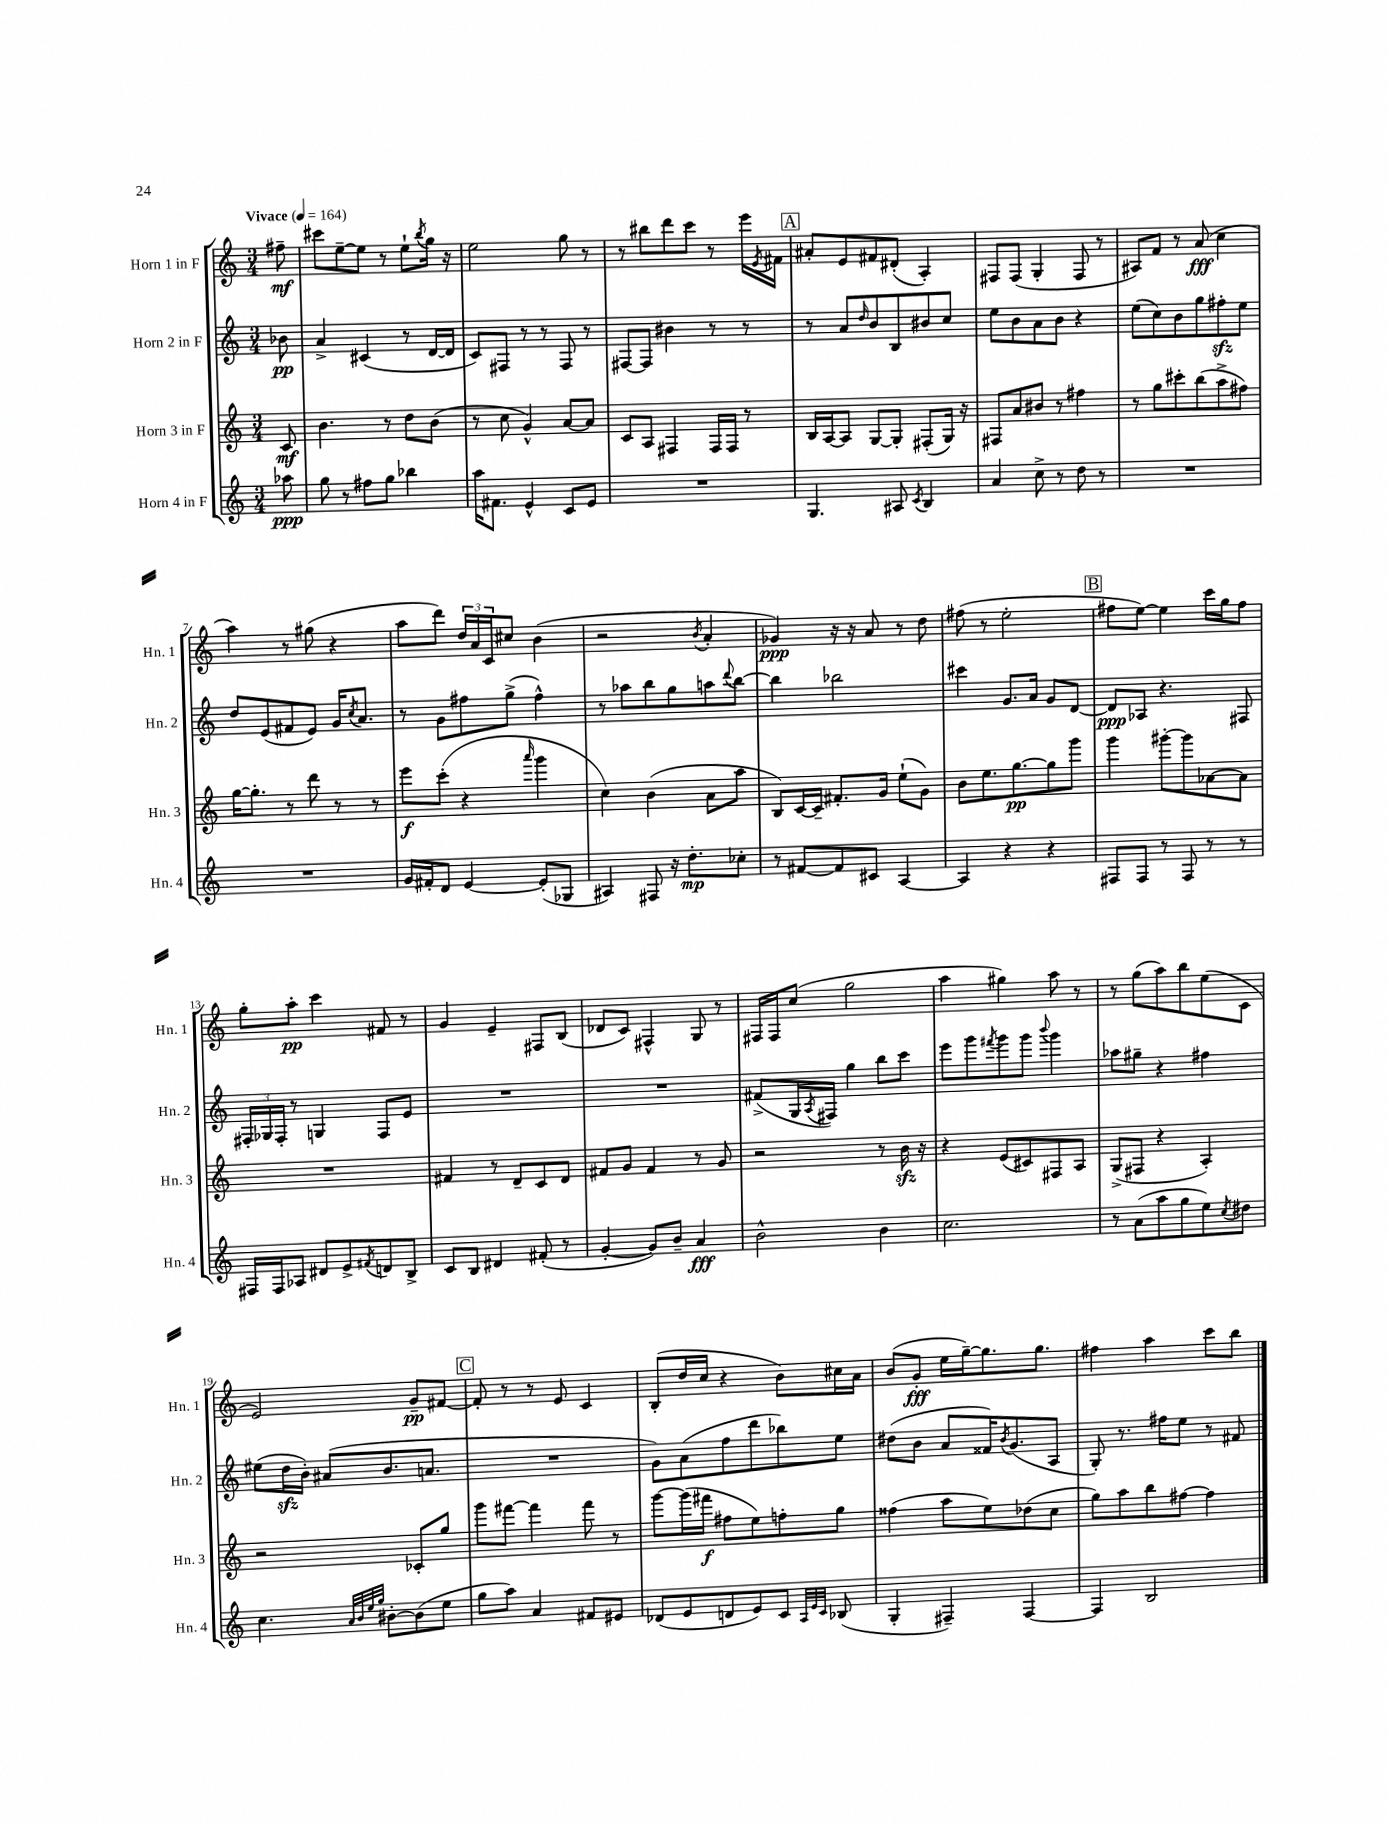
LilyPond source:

<<
\new StaffGroup <<
\new Staff = "s0" \with { instrumentName = "Horn 1 in F" shortInstrumentName = "Hn. 1" } {
    \clef treble \key c \major \numericTimeSignature \time 3/4 \partial 8 \tempo "Vivace" 4 = 164
    fis''8--\mf |
    cis'''8 e''8~-- e''8 r8 e''8-! \acciaccatura { b''8 } g''16 r16 |
    e''2 g''8 r8 |
    r8 bis''8 d'''8 c'''8 r8 e'''16 \acciaccatura { e'8 } fis'16 |
    \mark \markup { \box "A" } ais'8-. e'8 fis'8 dis'8-.( a4-.) |
    fis8 fis8( g4-. fis8 r8 |
    ais8) f'8 r8 a'8\fff( c''4 |
    a''4) r8 gis''8( r4 |
    a''8 d'''8) \tuplet 3/2 { d''16 a'16 c'16 } cis''8 b'4( |
    r2 \acciaccatura { b'8 } a'4-. |
    ges'4\ppp) r16 r16 a'8 r8 d''8 |
    fis''8( r8 e''2-. |
    \mark \markup { \box "B" } fis''8 e''8~) e''4 c'''16 g''16 fis''8 |
    g''8-. a''8-.\pp c'''4 fis'8 r8 |
    g'4 e'4-- fis8 b8( |
    des'8 c'8) fis4-^ g8 r8 |
    fis16 fis16 c''8( g''2 |
    a''4 gis''4) a''8 r8 |
    r8 g''8( a''8) b''8 e''8( c'8 |
    e'2) g'8--\pp fis'8~ |
    \mark \markup { \box "C" } fis'8-. r8 r8 e'8 c'4 |
    b8-.( d''16 c''16 r4 b'8) cis''16 a'16 |
    b'8( g'8-.\fff e''16 g''16~--) g''8. g''8. |
    fis''4 a''4 c'''8 b''8 \bar "|." |
}
\new Staff = "s1" \with { instrumentName = "Horn 2 in F" shortInstrumentName = "Hn. 2" } {
    \clef treble \key c \major \numericTimeSignature \time 3/4 \partial 8
    bes'8\pp |
    a'4-> cis'4( r8 d'16~ d'16 |
    c'8) fis8 r8 r8 fis8 r8 |
    fis8~ fis8 bis'4 r8 r8 |
    \mark \markup { \box "A" } r8 a'8 \grace { d''16 } b'8 b8 bis'8 c''8 |
    e''8 b'8 a'8 b'8 r4 |
    e''8( c''8) b'8 g''8 fis''8-.\sfz e''8 |
    d''8 e'8( fis'8 e'8) g'16 \acciaccatura { c''8 } a'8. |
    r8 g'8 fis''8 g''8->( fis''4-^) |
    r8 aes''8 b''8 g''8 a''8 \appoggiatura { d'''8 } b''8~ |
    b''4 bes''2 |
    cis'''4 g'8. a'16 g'8 d'8~ |
    \mark \markup { \box "B" } d'8\ppp aes8 r4. fis8 |
    \tuplet 3/2 { fis16-. ges16 fis16-. } r8 g4 fis8 e'8 |
    R2. |
    R2. |
    fis'8->( g16 \acciaccatura { a8 } fis16) g''4 b''8 c'''8 |
    e'''8 g'''8 \acciaccatura { fis'''8 } g'''8 g'''8 \appoggiatura { b'''8 } g'''4 |
    aes''8 gis''8-- r4 fis''4 |
    eis''8( d''16\sfz b'16-.) ais'8( b'8. a'8. |
    \mark \markup { \box "C" } R2. |
    g'8) a'8( f''8 d'''8 bes''8) e''8 |
    dis''8( b'8 a'8 fisis'16) \acciaccatura { b'8 } g'8.( a8 |
    g8-.) r8. fis''16 e''8 r8 fis'8 \bar "|." |
}
\new Staff = "s2" \with { instrumentName = "Horn 3 in F" shortInstrumentName = "Hn. 3" } {
    \clef treble \key c \major \numericTimeSignature \time 3/4 \partial 8
    c'8\mf |
    b'4. r8 d''8 b'8( |
    r8 c''8 g'4-^) a'8~ a'8 |
    c'8 a8 fis4 fis16 fis16 r8 |
    \mark \markup { \box "A" } b16 a16~ a8 g8~ g8-. fis8-.( g16) r16 |
    fis8 a'8 bis'8 r8 fis''4 |
    r8 g''8 cis'''8-. b''8( a''8-> fis''8) |
    g''16~ g''8.-. r8 d'''8 r8 r8 |
    e'''8\f c'''8-.( r4 \grace { a'''16 } g'''4 |
    c''4) b'4( a'8 a''8 |
    b8) c'16~ c'16-- fis'8.-. g'16 e''8-!( g'8) |
    b'8 e''8. g''8.~\pp g''8 g'''8 |
    \mark \markup { \box "B" } g'''4 gis'''8~-. gis'''8 aes'8~ aes'8 |
    R2. |
    fis'4 r8 d'8-- c'8 d'8 |
    fis'8 g'8 fis'4 r8 g'8 |
    r2 r8 b'16\sfz r16 |
    r4 e'8( cis'8) fis8 a8 |
    g8->( fis8 r4 a4-.) |
    r2 ces'8-. g''8 |
    \mark \markup { \box "C" } g'''8 fis'''8~ fis'''4 fis'''8 r8 |
    g'''8~ g'''16( fis'''16\f fis''8 e''8) f''8-. g''8 |
    fisis''4( a''8 e''8) des''8( c''8 |
    g''8) a''8 b''8 fis''8~ fis''4 \bar "|." |
}
\new Staff = "s3" \with { instrumentName = "Horn 4 in F" shortInstrumentName = "Hn. 4" } {
    \clef treble \key c \major \numericTimeSignature \time 3/4 \partial 8
    aes''8\ppp |
    g''8 r8 fis''8 g''8 bes''4 |
    a''16 fis'8. e'4-^ c'8 e'8 |
    R2. |
    \mark \markup { \box "A" } g4. ais8 \acciaccatura { c'8 } b4 |
    a'4 c''8-> r8 d''8 r8 |
    R2. |
    R2. |
    g'16 fis'16-. d'8 e'4~ e'8-.( ges8 |
    ais4) fis8 r16 d''8.-.\mp ces''8-. |
    r8 fis'8~ fis'8 cis'8 a4~ |
    a4 r4 r4 |
    \mark \markup { \box "B" } fis8 fis8 r8 fis8 r8 r8 |
    fis16 fis16 aes8 dis'8 e'8-> \acciaccatura { fis'8 } d'8 b8-> |
    c'8 b8 dis'4 fis'8-.( r8 |
    g'4~-. g'8) b'8-- a'4\fff |
    b'2-^ b'4 |
    c''2. |
    r8 a'8( a''8 g''8 e''8) \acciaccatura { c''8 } dis''8 |
    c''4. \grace { a'32 b'32 e''32 g''32 } bis'8~-. bis'8( e''8 |
    \mark \markup { \box "C" } g''8 a''8) a'4 fis'8 eis'8 |
    des'8( e'8 d'8 e'8) c'8 \grace { a32 e'32 c'32 } bes8( |
    g4-. fis4--) fis4~ |
    fis4 b2 \bar "|." |
}
>>
>>
